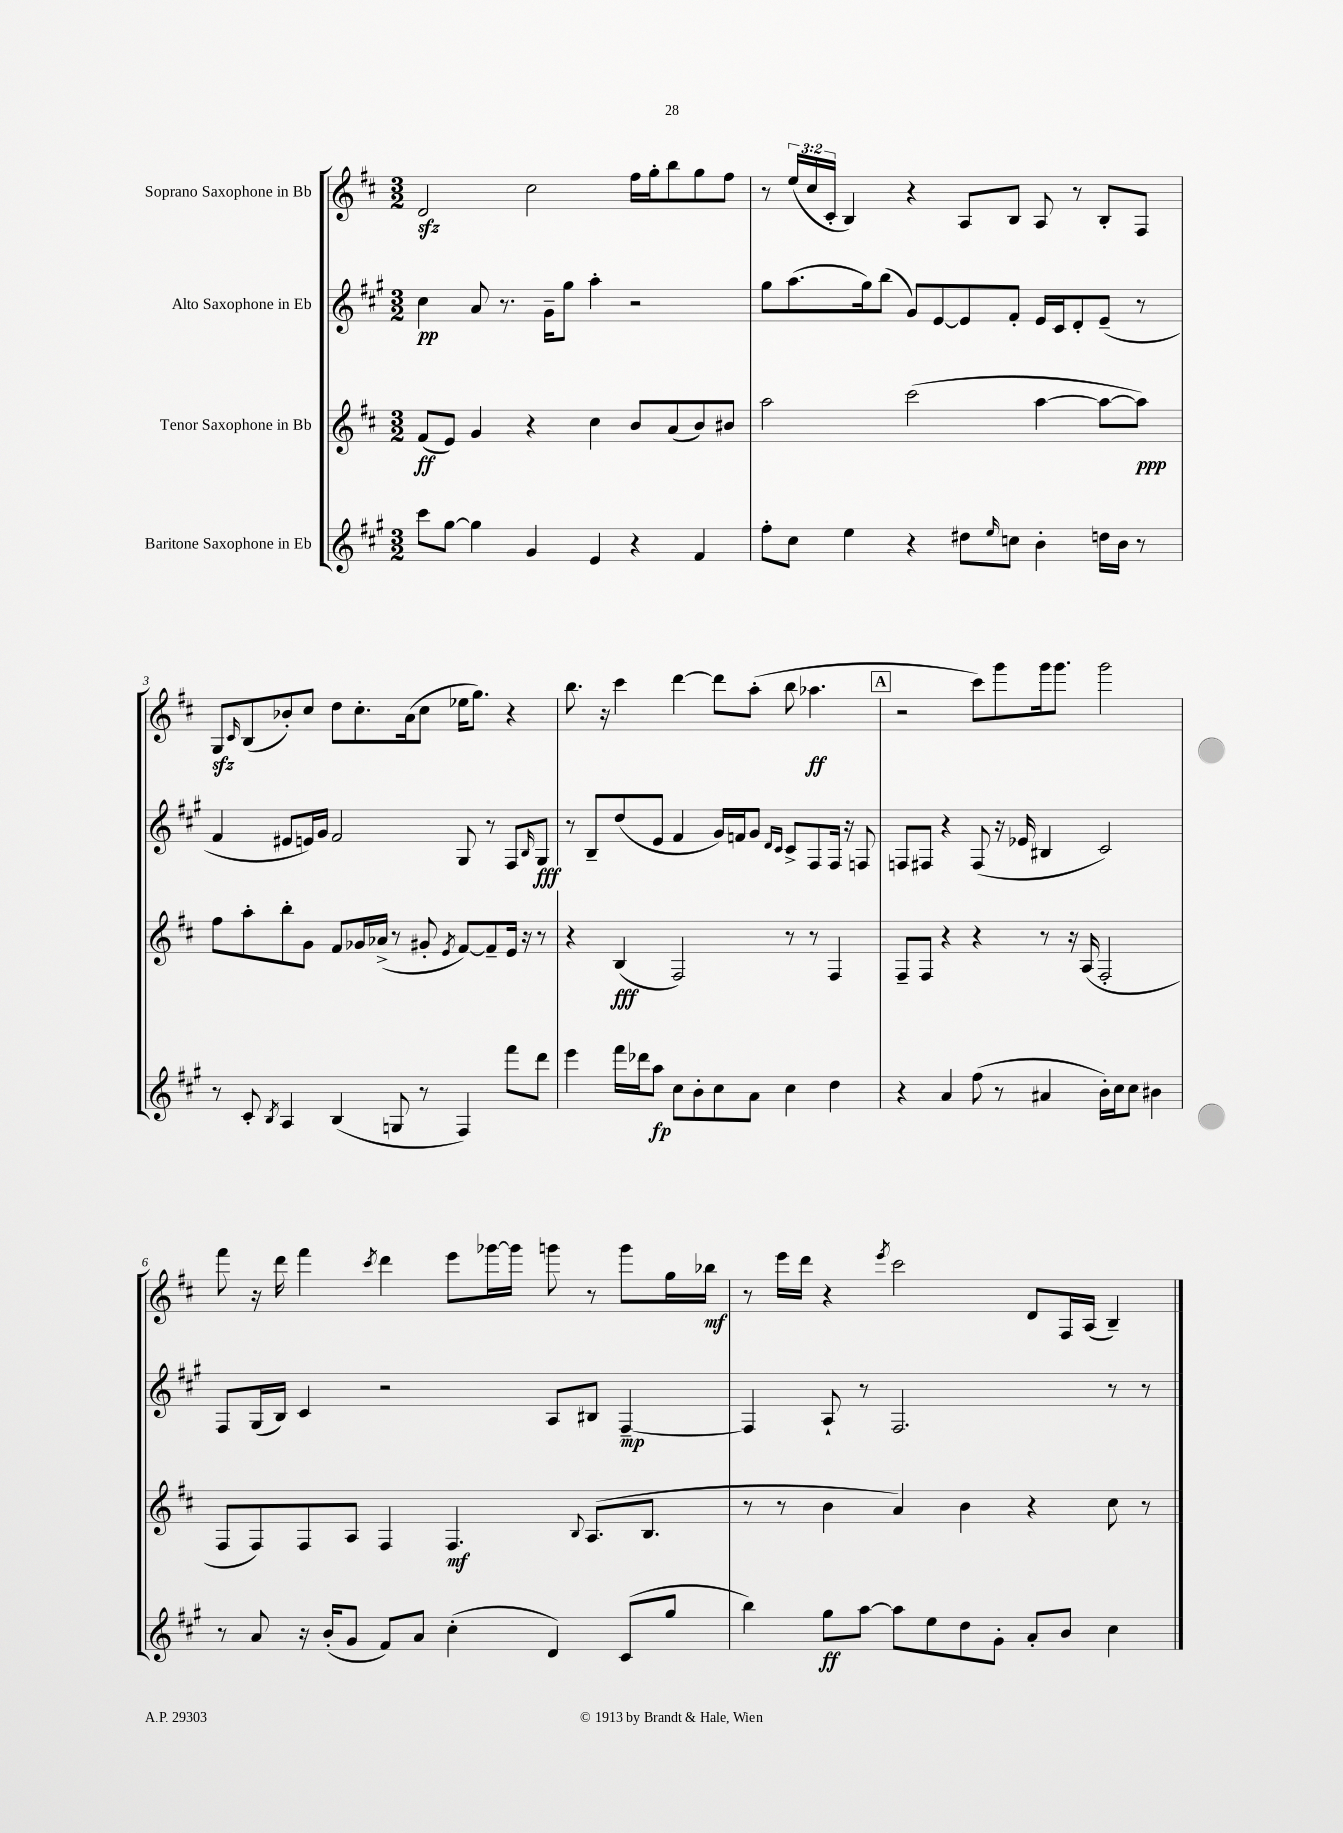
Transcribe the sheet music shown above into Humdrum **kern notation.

**kern	**kern	**kern	**kern
*staff4	*staff3	*staff2	*staff1
*clefG2	*clefG2	*clefG2	*clefG2
*k[f#c#g#]	*k[f#c#]	*k[f#c#g#]	*k[f#c#]
*M3/2	*M3/2	*M3/2	*M3/2
8ccc#\L	(8f#/L	4cc#\	2d/
[8gg#\J	8e/J)	.	.
4gg#\]	4g/	8a/	.
.	.	8.r	.
4g#/	4r	.	2cc#\
.	.	16g#~\LK	.
.	.	8gg#\J	.
4e/	4cc#\	4aa'\	.
4r	8b/L	2r	16ff#\LL
.	.	.	16gg'\J
.	(8a/	.	8bb\
4f#/	8b/)	.	8gg\
.	8b#/J	.	8ff#\J
=	=	=	=
8ff#'\L	2aa\	8gg#\L	8r
8cc#\J	.	(8.aa\	(24ee/LL
.	.	.	24cc#/
.	.	.	24c#'/JJ
4ee\	.	.	4B/)
.	.	16gg#\k)	.
.	.	(8bb\J	.
4r	(2ccc#\	8g#/L)	4r
.	.	[8e/	.
8dd#\L	.	8e/]	8A/L
16qqee/	.	.	.
8cc\J	.	8f#'/J	8B/J
4b'\	[4aa\	16e/LL	8A/
.	.	16c#/J	.
.	.	8d'/	8r
16dd\LL	8aa\_L	(8e~/J	8B'/L
16b\JJ	.	.	.
8r	8aa\]J)	8r	8F#/J
=	=	=	=
8r	8ff#\L	4f#/	8G/L
.	.	.	16qqc#/
8c#'/	8aa'\	.	(8B/
8qB/	.	.	.
4A/	8bb'\	8e#/L	8b-'/)
.	8g\J	16e/L)	8cc#/J
.	.	16g#/JJ	.
(4B/	8f#/L	2f#/	8dd\L
.	16g-/L	.	8.cc#'\
.	(16a-^/JJ	.	.
8G/	8r	.	.
.	.	.	(16a\k
8r	8g#'/	.	8cc#\J
.	8qe/	.	.
4F#/)	[8f#/L)	8G#/	16ee-\LK
.	.	.	8.gg\J)
.	8f#~/]	8r	.
8fff#\L	16e/Jk	8F#/L	4r
.	16r	.	.
.	.	16qqB/	.
8ddd\J	8r	8G#/J	.
=	=	=	=
4eee\	4r	8r	8.bb\
.	.	8B~/L	.
.	.	.	16r
16fff#\LL	(4B/	(8dd/	4ccc#\
16ddd-\J	.	.	.
8aa\J	.	8e/J	.
8cc#\L	2F#/)	4f#/	[4ddd\
8b'\	.	.	.
8cc#\	.	16g#/LL)	8ddd\]L
.	.	16f/J	.
8a\J	.	8g#/J	(8aa'\J
.	.	16qqd/LL	.
.	.	16qqc#/JJ	.
4cc#\	8r	8c#^/L	8bb\
.	8r	8F#/	4.aa-\
4dd\	4F#/	16F#/Jk	.
.	.	16r	.
.	.	8F/	.
=	=	=	=
4r	8F#~/L	8F/L	2r
.	8F#/J	8F#/J	.
4a/	4r	4r	.
(8ff#\	4r	(8F#/	8ccc#\L)
8r	.	16r	8ggg\
.	.	16e-/	.
4a#/	8r	4B#/	16ggg\k
.	.	.	8.ggg\J
.	16r	.	.
.	(16A/	.	.
16b'\LL)	2F#'/	2c#/)	2ggg\
16cc#\J	.	.	.
8cc#\J	.	.	.
4b#\	.	.	.
=	=	=	=
8r	8F#/L	8F#/L	8fff#\
8a/	8F#/)	(16G#/L	16r
.	.	16B/JJ)	16ddd\
16r	8F#/	4c#/	4fff#\
(16b'/LK	.	.	.
8g#/J	8A/J	.	.
.	.	.	8qccc#/
8f#/L)	4F#/	2r	4ddd\
8a/J	.	.	.
(4cc#'\	4.F#/	.	8eee\L
.	.	.	[16ggg-\L
.	.	.	16ggg-\]JJ
4d/)	.	8A/L	8ggg\
.	8qqB/	.	.
.	(8.A/L	8B#/J	8r
(8c#/L	.	[4F#~/	8ggg\L
.	8.B/J	.	.
8gg#/J	.	.	16gg\L
.	.	.	16bb-\JJ
=	=	=	=
4bb\)	8r	4F#/]	8r
.	8r	.	16eee\LL
.	.	.	16ddd\JJ
8gg#\L	4b\	8A`/	4r
[8aa\J	.	8r	.
.	.	.	8qeee/
8aa\]L	4a/)	2.F#/	2ccc#\
8ee\	.	.	.
8dd\	4b\	.	.
8g#'\J	.	.	.
8a'/L	4r	.	8d/L
8b/J	.	.	16F#/L
.	.	.	(16A/JJ
4cc#\	8cc#\	8r	4B~/)
.	8r	8r	.
==	==	==	==
*-	*-	*-	*-
